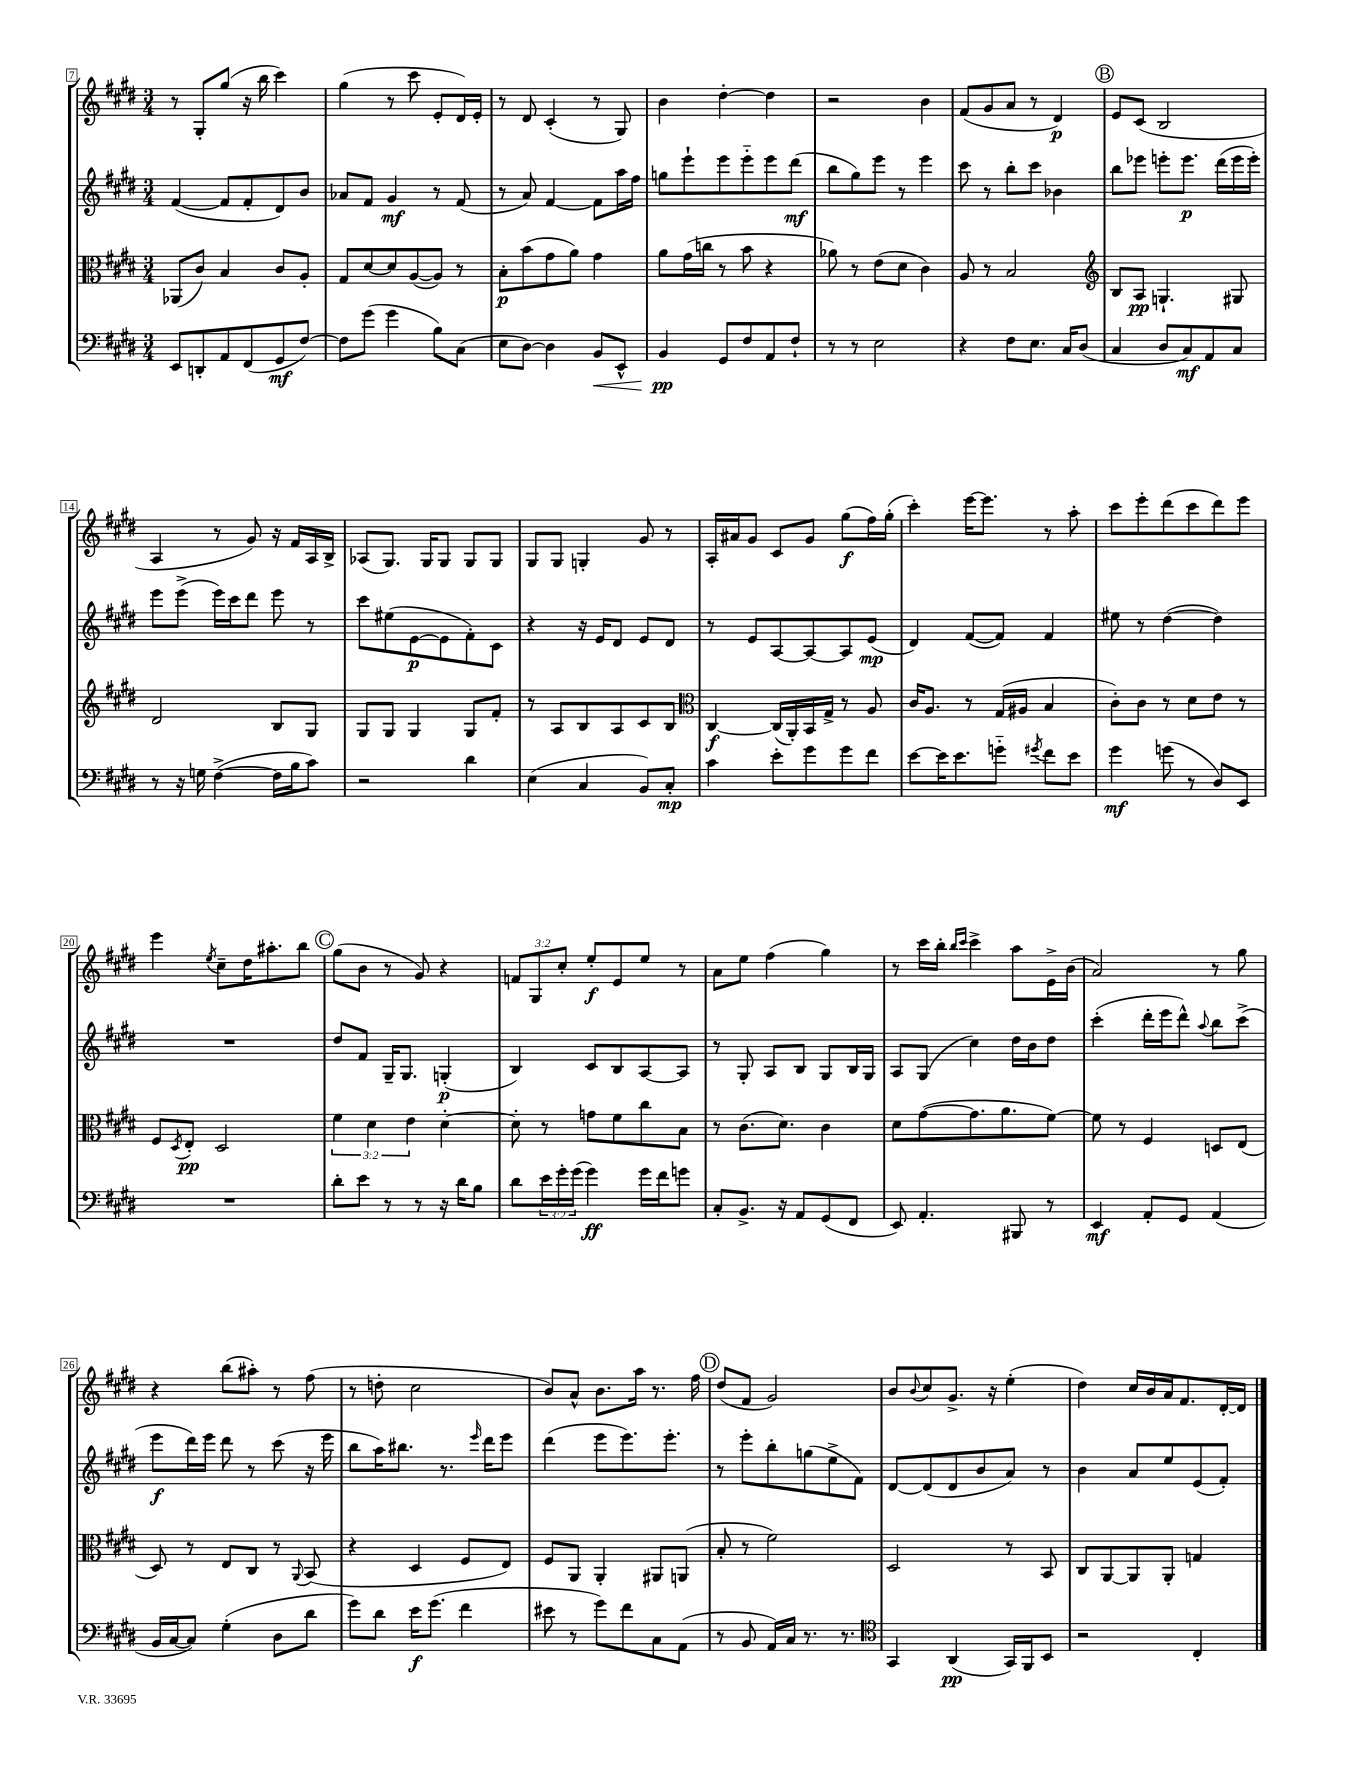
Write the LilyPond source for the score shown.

<<
\new StaffGroup <<
\new Staff = "s0" {
    \clef treble \key e \major \numericTimeSignature \time 3/4 \override Staff.TupletNumber.text = #tuplet-number::calc-fraction-text
    r8 gis8-. gis''8( r16 b''16 cis'''4) |
    gis''4( r8 cis'''8 e'8-. dis'16) e'16-. |
    r8 dis'8 cis'4-.( r8 gis8) |
    b'4 dis''4~-. dis''4 |
    r2 b'4 |
    fis'8( gis'8 a'8 r8 dis'4\p) |
    \mark \markup { \circle "B" } e'8 cis'8( b2 |
    a4 r8 gis'8) r16 fis'16 a16 b16-> |
    aes8( gis8.) gis16 gis8 gis8 gis8 |
    gis8 gis8 g4-. gis'8 r8 |
    a16-. ais'16 gis'8 cis'8 gis'8 gis''8\f( fis''16) gis''16-.( |
    cis'''4-.) e'''16~ e'''8. r8 a''8-. |
    cis'''8 e'''8-. dis'''8( cis'''8 dis'''8) e'''8 |
    e'''4 \acciaccatura { e''8 } cis''8-- dis''16 ais''8.-. b''8 |
    \mark \markup { \circle "C" } gis''8( b'8 r8 gis'8) r4 |
    \tuplet 3/2 { f'8 gis8 cis''8-. } e''8-.\f e'8 e''8 r8 |
    a'8 e''8 fis''4( gis''4) |
    r8 cis'''16 b''16-. \grace { b''16 cis'''16 } cis'''4-> a''8 e'16-> b'16( |
    a'2) r8 gis''8 |
    r4 b''8( ais''8-.) r8 fis''8( |
    r8 d''8-. cis''2 |
    b'8) a'8-^ b'8. a''16 r8. fis''16 |
    \mark \markup { \circle "D" } dis''8( fis'8 gis'2) |
    b'8 \appoggiatura { b'8 } cis''8 gis'8.-> r16 e''4-.( |
    dis''4) cis''16 b'16 a'16 fis'8. dis'16~-. dis'16 \bar "|." |
}
\new Staff = "s1" {
    \clef treble \key e \major \numericTimeSignature \time 3/4
    fis'4~( fis'8 fis'8-. dis'8) b'8 |
    aes'8 fis'8 gis'4\mf r8 fis'8( |
    r8 a'8) fis'4~ fis'8 a''16 fis''16 |
    g''8 e'''8-! e'''8 e'''8-_ e'''8 dis'''8\mf( |
    b''8 gis''8) e'''8 r8 e'''4 |
    cis'''8 r8 b''8-. cis'''8 bes'4 |
    \mark \markup { \circle "B" } b''8 ees'''8 e'''8-. e'''8.\p dis'''16( e'''16 e'''16-.) |
    e'''8 e'''8->( e'''16) cis'''16 dis'''8 e'''8 r8 |
    cis'''8 eis''8( e'8~\p e'8 fis'8-.) cis'8 |
    r4 r16 e'16 dis'8 e'8 dis'8 |
    r8 e'8 a8~ a8~ a8 e'8\mp( |
    dis'4) fis'8~( fis'8) fis'4 |
    eis''8 r8 dis''4~( dis''4) |
    R2. |
    \mark \markup { \circle "C" } dis''8 fis'8 gis16-- gis8. g4-.\p( |
    b4) cis'8 b8 a8~ a8 |
    r8 gis8-. a8 b8 gis8 b16 gis16 |
    a8 gis8( cis''4) dis''16 b'16 dis''8 |
    cis'''4-.( dis'''16-. e'''16 dis'''8-^) \appoggiatura { a''8 } b''8 cis'''8->( |
    e'''8\f dis'''16) e'''16 dis'''8 r8 cis'''8( r16 e'''16 |
    b''8 a''16) bis''8. r8. \grace { e'''16 } dis'''16 e'''8 |
    dis'''4( e'''8 e'''8.) e'''8.-. |
    \mark \markup { \circle "D" } r8 e'''8-. b''8-. g''8( e''8-> fis'8) |
    dis'8~ dis'8( dis'8 b'8 a'8) r8 |
    b'4 a'8 e''8 e'8( fis'8-.) \bar "|." |
}
\new Staff = "s2" {
    \clef alto \key e \major \numericTimeSignature \time 3/4 \override Staff.TupletNumber.text = #tuplet-number::calc-fraction-text
    aes,8( cis'8) b4 cis'8 a8-. |
    gis8 dis'8~ dis'8 a8~( a8) r8 |
    b8-.\p b'8( gis'8 a'8) gis'4 |
    a'8 gis'16( c''16 r8 b'8 r4 |
    aes'8) r8 e'8( dis'8 cis'4) |
    a8 r8 b2 |
    \mark \markup { \circle "B" } \clef treble b8 a8\pp g4.-! gis8 |
    dis'2 b8 gis8 |
    gis8 gis8 gis4 gis8 fis'8-. |
    r8 a8 b8 a8 cis'8 b8 |
    \clef alto cis4~\f cis16( a,16-.) b,16 gis16-> r8 a8 |
    cis'16 a8. r8 gis16( ais16 b4 |
    cis'8-.) cis'8 r8 dis'8 e'8 r8 |
    fis8 \acciaccatura { dis8 } e8-.\pp dis2 |
    \mark \markup { \circle "C" } \tuplet 3/2 { fis'4 dis'4 e'4 } dis'4~-. |
    dis'8-. r8 g'8 fis'8 cis''8 b8 |
    r8 cis'8.( dis'8.) cis'4 |
    dis'8 gis'8~( gis'8. a'8. fis'8~) |
    fis'8 r8 fis4 d8 e8( |
    dis8) r8 e8 cis8 r8 \appoggiatura { a,8 } b,8( |
    r4 dis4 fis8 e8) |
    fis8 a,8 a,4-. ais,8 a,8( |
    \mark \markup { \circle "D" } b8-. r8 fis'2) |
    dis2 r8 b,8 |
    cis8 a,8~ a,8 a,8-. g4 \bar "|." |
}
\new Staff = "s3" {
    \clef bass \key e \major \numericTimeSignature \time 3/4 \override Staff.TupletNumber.text = #tuplet-number::calc-fraction-text
    e,8 d,8-. a,8 fis,8( gis,8\mf fis8~) |
    fis8 gis'8( gis'4 b8) cis8( |
    e8 dis8~) dis4 b,8\< e,8-^ |
    b,4\pp\! gis,8 fis8 a,8 fis8-! |
    r8 r8 e2 |
    r4 fis8 e8. cis16 dis8( |
    \mark \markup { \circle "B" } cis4 dis8 cis8\mf) a,8 cis8 |
    r8 r16 g16 fis4~->( fis16 b16 cis'8) |
    r2 dis'4 |
    e4( cis4 b,8) cis8-.\mp |
    cis'4 e'8-. gis'8 gis'8 fis'8 |
    e'8~ e'16 e'8. g'8-_ \acciaccatura { gis'8 } fis'8 e'8 |
    gis'4\mf g'8( r8 dis8) e,8 |
    R2. |
    \mark \markup { \circle "C" } dis'8-. e'8 r8 r8 r16 dis'16 b8 |
    dis'8 \tuplet 3/2 { e'16 gis'16-. gis'16( } gis'4\ff) gis'16 fis'16 g'8 |
    cis8-. b,8.-> r16 a,8 gis,8( fis,8 |
    e,8) a,4.-. bis,,8 r8 |
    e,4\mf a,8-. gis,8 a,4( |
    b,16 cis16~ cis8) gis4-.( dis8 dis'8 |
    gis'8) dis'8 e'16\f gis'8.( fis'4 |
    eis'8 r8 gis'8) fis'8 cis8 a,8( |
    \mark \markup { \circle "D" } r8 b,8 a,16) cis16 r8. r8. |
    \clef tenor gis,4 a,4\pp( gis,16) fis,16 b,8 |
    r2 cis4-. \bar "|." |
}
>>
>>
\layout { \context { \Score currentBarNumber = #7 \override BarNumber.stencil = #(make-stencil-boxer 0.1 0.3 ly:text-interface::print) } }
